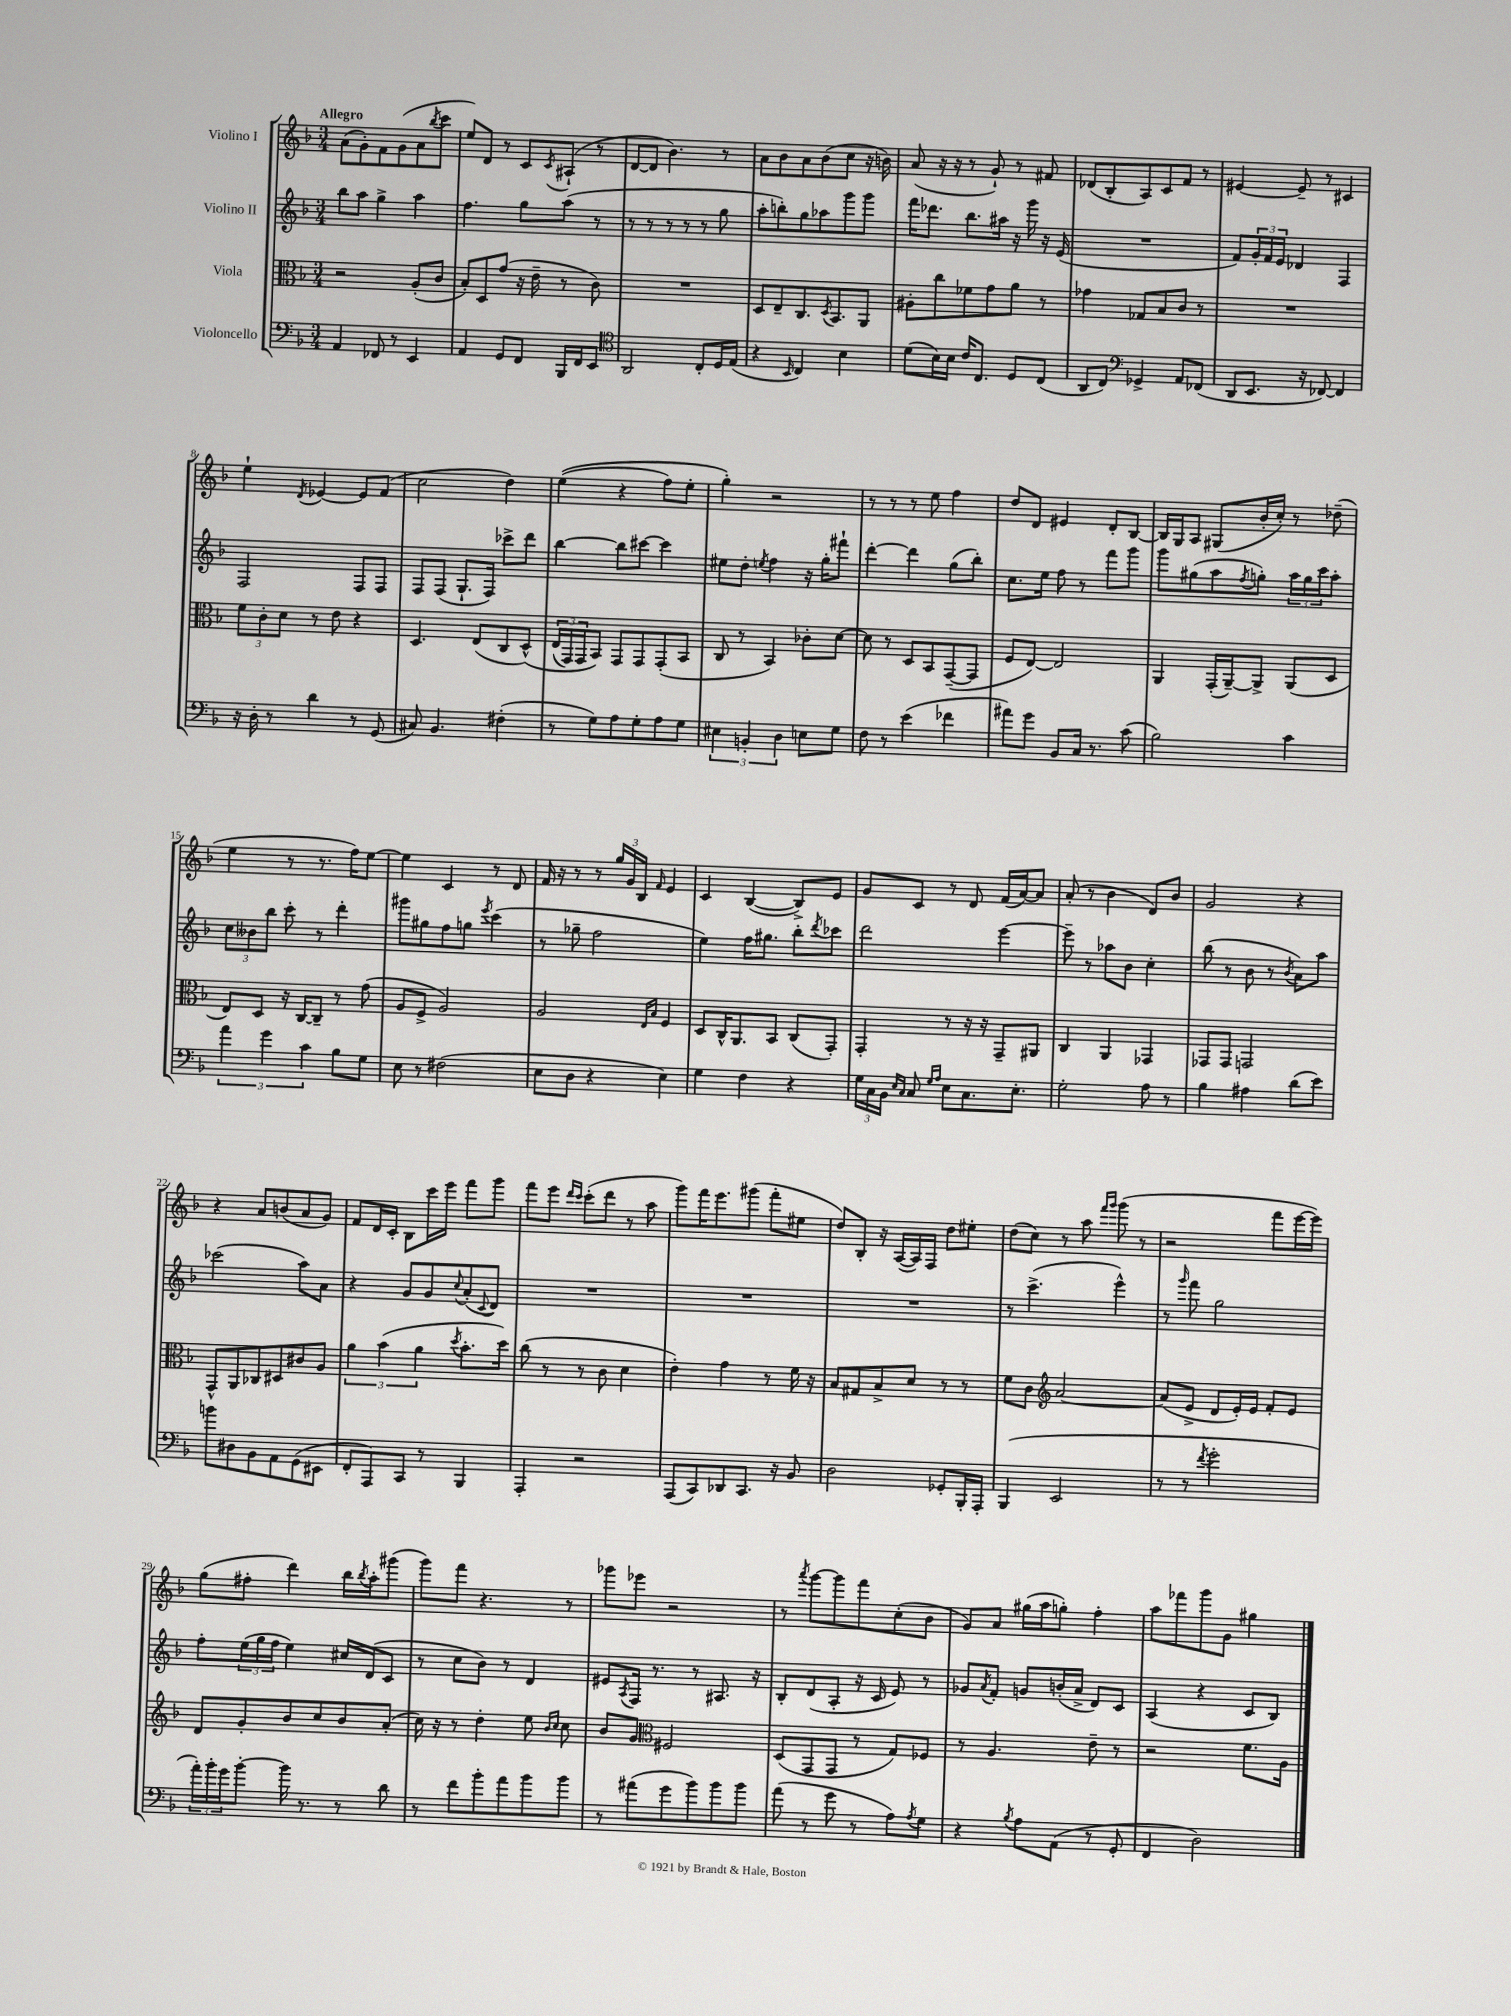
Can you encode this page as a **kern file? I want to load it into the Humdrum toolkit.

**kern	**kern	**kern	**kern
*staff4	*staff3	*staff2	*staff1
*clefF4	*clefC3	*clefG2	*clefG2
*k[b-]	*k[b-]	*k[b-]	*k[b-]
*M3/4	*M3/4	*M3/4	*M3/4
4AA	2r	8bb-	(8a
.	.	8aa	8g')
8FF-	.	4gg^	8f
8r	.	.	(8g
4EE	(8A'	4aa	8a
.	.	.	8qbb-
.	8c	.	8ccc
=	=	=	=
4AA	8B-')	4.ff	8ee)
.	8D	.	8d
8GG	(8g	.	8r
8FF	16r	8gg	8c
.	16e~	.	.
.	.	.	8qc
16BBB-	8r	(8aa	(8A#`
16FF	.	.	.
8EE	8c)	8r	8r
=	=	=	=
*clefC4	*	*	*
2AA	2.r	8r	[8d
.	.	8r	8d]
.	.	8r	4.b-)
.	.	8r	.
8C'	.	8r	.
16D	.	8gg	8r
(16E	.	.	.
=	=	=	=
4r	8D	8aa'	8a
.	8E~	8bb')	8b-
16qqBB-	.	.	.
4C)	8.C	8gg	8a
.	.	8aa-	(8b-
.	8qD	.	.
.	8.BB-	.	.
4B-	.	8ggg	8cc
.	8AA	8ggg	16r
.	.	.	16b)
=	=	=	=
(8d	8A#'	16fff	(8a
.	.	8.ddd-	.
16B-)	8cc	.	16r
16B-	.	.	16r
16c	8f-	8.bb-	8r
8.C	.	.	.
.	8g	.	8g`)
.	.	16aa#	.
8D	8a	16r	8r
.	.	16ggg	.
(8C	8r	16r	8f#
.	.	(16e	.
=	=	=	=
8AA	4g-	2.r	(8d-
8C)	.	.	8B-'
*clefF4	*	*	*
4GG-^	8G-	.	8A)
.	8B-	.	8c
8AA	8c	.	8f
(8FF-	8r	.	8r
=	=	=	=
8DD	2.r	8f)	[4e#
8.EE	.	24g'	.
.	.	24f	.
.	.	24e	.
.	.	4d-	8e#~]
16r	.	.	.
[8FF-)	.	.	8r
4FF-]	.	4F	4c#
=	=	=	=
16r	12f	2F	4ee`
16D'	.	.	.
.	12c'	.	.
8r	.	.	.
.	12d	.	.
.	.	.	8qd
4d	8r	.	[4e-
.	8e	.	.
8r	4r	8F	8e-]
(8GG	.	8F	(8f
=	=	=	=
8C#)	4.D	8F	2cc
4.BB-	.	(8F	.
.	.	8.G`	.
.	(8E	.	.
.	.	16F)	.
(4F#'	8C	8ccc-^	4dd)
.	&(8D^^)	8ddd	.
=	=	=	=
8r	(24E	[4bb-	&((4ee
.	24GG)	.	.
.	24GG	.	.
8G)	8BB-&)	.	.
8A	8GG	8bb-]	4r
8G'	8GG	[8ccc#	.
8A	(8GG'	4ccc#]	8ff)
8G	8BB-	.	8ee'
=	=	=	=
6E#	8C	8ee#	4gg'&)
.	8r	8dd'	.
6BB'	.	.	.
.	.	8qee	.
.	4BB-)	4ff	2r
6D	.	.	.
8E	8c-'	16r	.
.	.	16gg'	.
8G	[8d	8fff#`	.
=	=	=	=
8F	8d]	[4ddd'	8r
8r	8r	.	8r
(4e	8D	4ddd]	8r
.	8BB-	.	8ee
4f-	([8GG~	(8gg	4ff
.	8GG]	8bb-')	.
=	=	=	=
8a#)	8F	8.cc	8dd
8g	[8E)	.	8d
.	.	16ee	.
8BB-	2E]	8ff	4e#
16C	.	8r	.
8.r	.	.	.
.	.	8fff	8d'
(8c	.	8ggg	[8B-
=	=	=	=
2B-)	4AA	8ggg	16B-]
.	.	.	16G
.	.	(8gg#	8A
.	(16GG'	8aa	(8G#
.	[16AA~)	.	.
.	.	8qff	.
.	8AA^]	8gg')	16b-'
.	.	.	16cc')
4c	(8AA	24aa	8r
.	.	24gg	.
.	.	24ccc	.
.	8D	8aa'	(8dd-~
=	=	=	=
6a	8E)	12cc	4ee
.	.	12b--	.
.	8D	.	.
6g	.	12bb-	.
.	16r	8ccc'	8r
.	[16C	.	.
6c	.	.	.
.	8C~]	8r	8.r
8B-	8r	4ddd'	.
.	.	.	16ff)
8G	(8g	.	[8ee
=	=	=	=
8E	8A	8ggg#	4ee]
8r	8F^	8gg#	.
(2F#	2A)	8ff	4c
.	.	8gg	.
.	.	8qeee	.
.	.	(4ccc	8r
.	.	.	8d
=	=	=	=
8E	2A	8r	16f
.	.	.	16r
8D	.	8gg-~	8r
4r	.	2ff	8r
.	.	.	24gg
.	.	.	24g
.	.	.	24B-
.	16qqE	.	.
.	16qqB-	.	16qqf
4E)	4F	.	4e
=	=	=	=
4G	8D	4ee)	4c
.	16C^^	.	.
.	8.AA	.	.
4F	.	16ff	([4B-
.	.	8.gg#	.
.	8BB-	.	.
4r	(8C	8bb-'	8B-^])
.	.	8qddd	.
.	8GG')	8ccc-	8e
=	=	=	=
24G	4GG'	2ddd	8g
24C	.	.	.
24BB-	.	.	.
16qqE	.	.	.
16qqC	.	.	.
8C	.	.	8c
16qqG	.	.	.
16qqA	.	.	.
8E	8r	.	8r
8.C	16r	.	8d
.	16r	.	.
.	8GG~	[4eee	(16f
8.E'	.	.	[16a)
.	8AA#	.	8a]
=	=	=	=
2G'	4C	8eee~]	(8a'
.	.	8r	8r
.	4AA	8aa-	4b-
.	.	8b-	.
8A	4GG-	4cc'	8d)
8r	.	.	8b-
=	=	=	=
4B-	8GG-	(8bb-	2g
.	8GG-	8r	.
4A#	2GG	8b-	.
.	.	8r	.
.	.	8qb-	.
(8d	.	8a)	4r
8e)	.	8aa	.
=	=	=	=
8b	8GG^^	(2ccc-	4r
8D#	8AA	.	.
8BB-	8C-	.	8a
8AA	8D#	.	(8b
(8GG	8c#	8aa)	8a
8EE#	8A	8a	8g)
=	=	=	=
8FF'	6a	4r	8f
8AAA)	.	.	16d
.	(6b-	.	.
.	.	.	16c'
8CC	.	8g	8B-
.	6a	.	.
8r	.	8g	16ccc
.	.	.	16eee
.	8qdd	8qqcc	.
4BBB-	8.b-'	(8a'	8fff
.	.	8qqc	.
.	.	8d)	8ggg
.	16dd)	.	.
=	=	=	=
4AAA'	(8cc	2.r	8fff
.	8r	.	8eee
.	.	.	16qqddd
.	.	.	16qqccc
2r	8r	.	(8ccc'
.	8c	.	8ddd
.	4d	.	8r
.	.	.	8aa
=	=	=	=
(8AAA	4e')	2.r	8ggg)
8CC)	.	.	16fff
.	.	.	8.eee
8DD-	4g	.	.
8.CC	.	.	(8ggg#
.	8r	.	8fff'
16r	.	.	.
8BB-	16f	.	8ee#
.	16r	.	.
=	=	=	=
2D	8B-	2.r	8dd)
.	8G#	.	8B-'
.	8B-^	.	16r
.	.	.	([16A
.	8d	.	16A])
.	.	.	16F
8GG-'	8r	.	8dd
16BBB-'	8r	.	8ee#'
16AAA'	.	.	.
=	=	=	=
(4BBB-	8f	8r	(8dd
.	8c	(4.ccc^	8cc)
*	*clefG2	*	*
2EE	[2a	.	8r
.	.	.	8aa
.	.	.	16qqfff
.	.	.	16qqggg
.	.	4eee^^)	(8ggg
.	.	.	8r
=	=	=	=
8r	(8a]	8r	2r
.	.	16qqggg	.
8r	8e^	8fff	.
8qf	.	.	.
2g'	8d	2gg	.
.	16e')	.	.
.	16e	.	.
.	8f'	.	8fff
.	8e	.	[16eee
.	.	.	16eee])
=	=	=	=
24a')	8d	8ff'	(8gg
24b-'	.	.	.
24g	.	.	.
[8b-'	8g'	(24ee	8ff#'
.	.	24gg	.
.	.	24ff	.
16b-]	8b-	4ee)	4ddd)
8.r	.	.	.
.	8cc	.	.
8r	8b-	16cc#	16bb-
.	.	.	8qbb-
.	.	(16d	16aa'
8d	(8a'	8c	(8ggg#
=	=	=	=
8r	16cc)	8r	8ggg)
.	16r	.	.
8f	8r	8cc	8fff
8b-'	4dd'	8b-)	4.r
8a	.	8r	.
8b-	8ee	4d	.
.	16qqb-	.	.
.	16qqcc	.	.
8b-	8cc	.	8r
=	=	=	=
8r	8b-	8e#	8ggg-
.	.	8qA	.
(8a#	8g	16F	8eee-
.	.	8.r	.
*	*clefC3	*	*
8g	2F#	.	2r
8b-)	.	8r	.
8b-	.	8.A#	.
8b-	.	.	.
.	.	16r	.
=	=	=	=
(8a	(8D	8B-'	8r
.	.	.	8qaaa
8r	8GG	(8d	[8ggg
8g	8GG	8A'	8ggg]
8r	8r	16r	8fff
.	.	16c	.
8A)	8G)	8e)	(8cc'
8qA	.	.	.
8G	8F-	8r	8b-
=	=	=	=
4r	8r	8g-	8g)
.	.	8qa	.
.	4.A	8f'	8a
8qB-	.	.	.
8A	.	8g	(16gg#
.	.	.	16aa
(8AA	.	(16b'	8gg')
.	.	16a^	.
8r	8e~	8d)	4ff'
8GG'	8r	8c	.
=	=	=	=
4FF	2r	(4A	8aa
.	.	.	8fff-
2D)	.	4r	8ggg
.	.	.	8g
.	8.f	8c	4gg#
.	.	8B-)	.
.	16A	.	.
==	==	==	==
*-	*-	*-	*-
